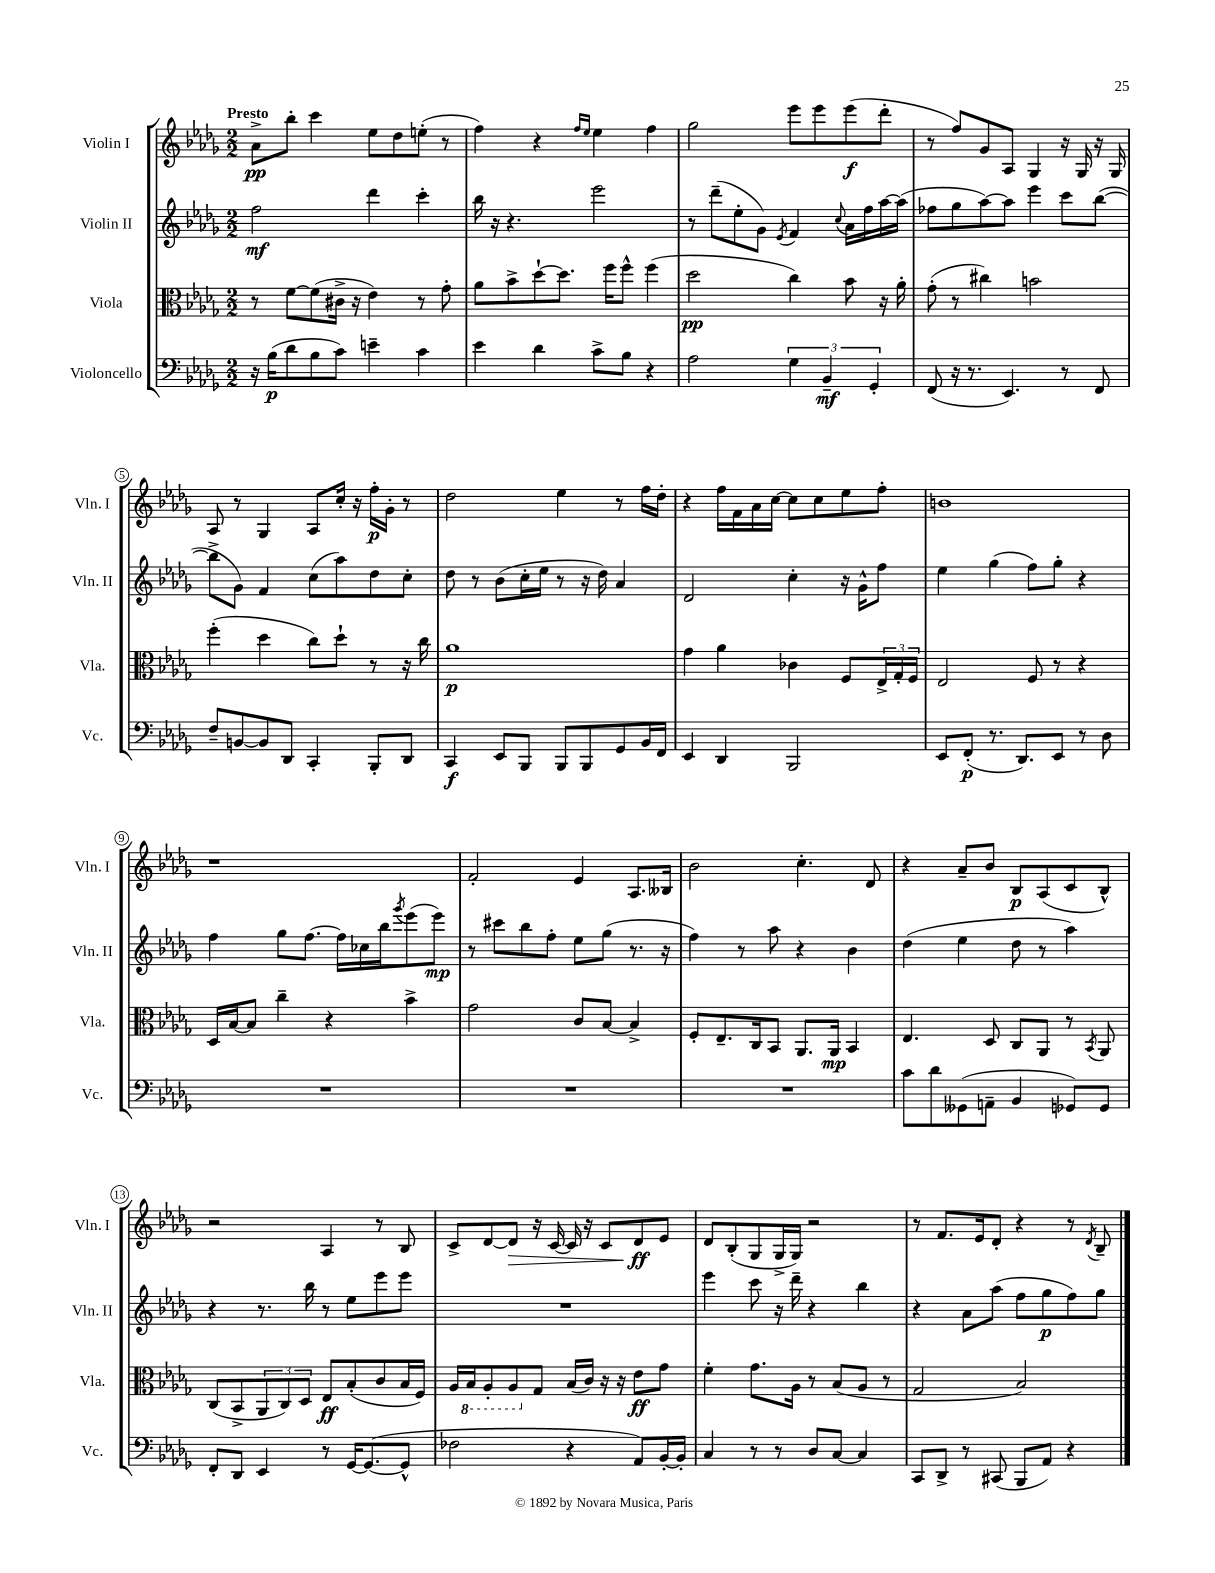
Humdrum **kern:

**kern	**dynam	**kern	**dynam	**kern	**dynam	**kern	**dynam
*part4	*part4	*part3	*part3	*part2	*part2	*part1	*part1
*staff4	*staff4	*staff3	*staff3	*staff2	*staff2	*staff1	*staff1
*I"Violoncello	*	*I"Viola	*	*I"Violin II	*	*I"Violin I	*
*I'Vc.	*	*I'Vla.	*	*I'Vln. II	*	*I'Vln. I	*
*clefF4	*	*clefC3	*	*clefG2	*	*clefG2	*
*k[b-e-a-d-g-]	*	*k[b-e-a-d-g-]	*	*k[b-e-a-d-g-]	*	*k[b-e-a-d-g-]	*
*M2/2	*	*M2/2	*	*M2/2	*	*M2/2	*
=1	=1	=1	=1	=1	=1	=1	=1
!	!	!	!	!	!	!LO:TX:a:B:t=Presto	!
16r	.	8r	.	2ff\	mf	8a-^\L	pp
(16B-\KL	p	.	.	.	.	.	.
8d-\	.	[8f\L	.	.	.	8bb-'\J	.
8B-\	.	(8f\]	.	.	.	4ccc\	.
8c\J)	.	16c#X^\Jk	.	.	.	.	.
.	.	16r	.	.	.	.	.
4en~\	.	4e-\)	.	4ddd-\	.	8ee-\L	.
.	.	.	.	.	.	8dd-\	.
4c\	.	8r	.	4ccc'\	.	(8een'\J	.
.	.	8g-'\	.	.	.	8r	.
=2	=2	=2	=2	=2	=2	=2	=2
4e-\	.	8a-\L	.	16bb-\	.	4ff\)	.
.	.	.	.	16r	.	.	.
.	.	8b-^\	.	4.r	.	.	.
4d-\	.	[8dd-`\	.	.	.	4r	.
.	.	8.dd-\J]	.	.	.	.	.
.	.	.	.	.	.	16qqff/LL	.
.	.	.	.	.	.	16qqee-/JJ	.
8c^\L	.	.	.	2eee-\	.	4ee-\	.
.	.	16ff\KL	.	.	.	.	.
8B-\J	.	8ff^^\J	.	.	.	.	.
4r	.	(4ff\	.	.	.	4ff\	.
=3	=3	=3	=3	=3	=3	=3	=3
2A-\	.	2dd-\	pp	8r	.	2gg-\	.
.	.	.	.	(8ddd-~\L	.	.	.
.	.	.	.	8ee-'\	.	.	.
.	.	.	.	8g-\J)	.	.	.
.	.	.	.	8qe-/	.	.	.
6G-\	.	4cc\)	.	4f/	.	8eee-\L	.
.	.	.	.	.	.	8eee-\	.
6BB-~/	mf	.	.	.	.	.	.
.	.	.	.	8qqcc/	.	.	.
.	.	8b-\	.	16a-\LL	.	(8eee-\	f
.	.	.	.	16ff\	.	.	.
6GG-'/	.	.	.	.	.	.	.
.	.	16r	.	[16aa-\	.	8ddd-'\J	.
.	.	16a-'\	.	(16aa-\JJ]	.	.	.
=4	=4	=4	=4	=4	=4	=4	=4
(8FF/	.	(8g-'\	.	8ff-X\L	.	8r	.
16r	.	8r	.	8gg-\	.	8ff/L)	.
8.r	.	.	.	.	.	.	.
.	.	4cc#X\)	.	[8aa-\)	.	8g-/	.
4.EE-/)	.	.	.	8aa-\J]	.	8A-/J	.
.	.	2bn\	.	4eee-\	.	4G-/	.
8r	.	.	.	8ccc\L	.	16r	.
.	.	.	.	.	.	16G-/	.
8FF/	.	.	.	([8bb-\J	.	16r	.
.	.	.	.	.	.	16G-/	.
!!LO:LB:g=z
=5	=5	=5	=5	=5	=5	=5	=5
8F~/L	.	(4ff'\	.	8bb-^\L]	.	8A-/	.
[8BBn/	.	.	.	8g-\J)	.	8r	.
8BB/]	.	4dd-\	.	4f/	.	4G-/	.
8DD-/J	.	.	.	.	.	.	.
4CC'/	.	8cc\L)	.	(8cc\L	.	8A-/L	.
.	.	8dd-`\J	.	8aa-\)	.	16cc'/Jk	.
.	.	.	.	.	.	16r	.
8BBB-'/L	.	8r	.	8dd-\	.	16ff'\LL	p
.	.	.	.	.	.	16g-'\JJ	.
8DD-/J	.	16r	.	8cc'\J	.	8r	.
.	.	16cc\	.	.	.	.	.
=6	=6	=6	=6	=6	=6	=6	=6
4CC/	f	1a-	p	8dd-\	.	2dd-\	.
.	.	.	.	8r	.	.	.
8EE-/L	.	.	.	(8b-\L	.	.	.
8BBB-/J	.	.	.	16cc'\L	.	.	.
.	.	.	.	16ee-\JJ	.	.	.
8BBB-/L	.	.	.	8r	.	4ee-\	.
8BBB-/	.	.	.	16r	.	.	.
.	.	.	.	16dd-\)	.	.	.
8GG-/	.	.	.	4a-/	.	8r	.
16BB-/L	.	.	.	.	.	16ff\LL	.
16FF/JJ	.	.	.	.	.	16dd-'\JJ	.
=7	=7	=7	=7	=7	=7	=7	=7
4EE-/	.	4g-\	.	2d-/	.	4r	.
4DD-/	.	4a-\	.	.	.	16ff\LL	.
.	.	.	.	.	.	16f\	.
.	.	.	.	.	.	16a-\	.
.	.	.	.	.	.	[16cc\JJ	.
2BBB-/	.	4c-X\	.	4cc'\	.	8cc\L]	.
.	.	.	.	.	.	8cc\	.
.	.	8F/L	.	16r	.	8ee-\	.
.	.	.	.	16g-^^\KL	.	.	.
.	.	24E-^/L	.	8ff\J	.	8ff'\J	.
.	.	24G-'/	.	.	.	.	.
.	.	24F/JJ	.	.	.	.	.
=8	=8	=8	=8	=8	=8	=8	=8
8EE-/L	.	2E-/	.	4ee-\	.	1bn	.
(8FF'/J	p	.	.	.	.	.	.
8.r	.	.	.	(4gg-\	.	.	.
8.DD-/L)	.	.	.	.	.	.	.
.	.	8F/	.	8ff\L)	.	.	.
8EE-/J	.	8r	.	8gg-'\J	.	.	.
8r	.	4r	.	4r	.	.	.
8D-\	.	.	.	.	.	.	.
!!LO:LB:g=z
=9	=9	=9	=9	=9	=9	=9	=9
1r	.	16D-/LL	.	4ff\	.	1r	.
.	.	[16B-/J	.	.	.	.	.
.	.	8B-/J]	.	.	.	.	.
.	.	4cc~\	.	8gg-\L	.	.	.
.	.	.	.	[8.ff\J	.	.	.
.	.	4r	.	.	.	.	.
.	.	.	.	16ff\LL]	.	.	.
.	.	.	.	16cc-X\	.	.	.
.	.	.	.	16bb-\J	.	.	.
.	.	.	.	8qggg-/	.	.	.
.	.	4b-^\	.	(8eee-\	.	.	.
.	.	.	.	8eee-\J)	mp	.	.
=10	=10	=10	=10	=10	=10	=10	=10
1r	.	2g-\	.	8r	.	2f'/	.
.	.	.	.	8ccc#X\L	.	.	.
.	.	.	.	8bb-\	.	.	.
.	.	.	.	8ff'\J	.	.	.
.	.	8c/L	.	8ee-\L	.	4e-/	.
.	.	[8B-/J	.	(8gg-\J	.	.	.
.	.	4B-^/]	.	8.r	.	8.A-/L	.
.	.	.	.	16r	.	16B--X/Jk	.
=11	=11	=11	=11	=11	=11	=11	=11
1r	.	8F'/L	.	4ff\)	.	2b-\	.
.	.	8.E-~/	.	.	.	.	.
.	.	.	.	8r	.	.	.
.	.	16C/k	.	.	.	.	.
.	.	8BB-/J	.	8aa-\	.	.	.
.	.	8.AA-/L	.	4r	.	4.cc'\	.
.	.	16AA-/Jk	mp	.	.	.	.
.	.	4BB-/	.	4b-\	.	.	.
.	.	.	.	.	.	8d-/	.
=12	=12	=12	=12	=12	=12	=12	=12
8c\L	.	4.E-/	.	(4dd-\	.	4r	.
8d-\	.	.	.	.	.	.	.
(8GG--X\	.	.	.	4ee-\	.	8a-~/L	.
8AAn~\J	.	8D-/	.	.	.	8b-/J	.
4BB-/	.	8C/L	.	8dd-\	.	8B-/L	p
.	.	8AA-/J	.	8r	.	(8A-/	.
8GG-X/L)	.	8r	.	4aa-\)	.	8c/	.
.	.	8qBB-/	.	.	.	.	.
8GG-/J	.	8AA-/	.	.	.	8B-^^/J)	.
!!LO:LB:g=z
=13	=13	=13	=13	=13	=13	=13	=13
8FF'/L	.	(8C/L	.	4r	.	2r	.
8DD-/J	.	8BB-^/	.	.	.	.	.
4EE-/	.	12AA-/	.	8.r	.	.	.
.	.	12C/)	.	.	.	.	.
.	.	12D-/J	.	.	.	.	.
.	.	.	.	16bb-\	.	.	.
8r	.	8E-/L	ff	8r	.	4A-/	.
[16GG-/KL	.	(8B-'/	.	8ee-\L	.	.	.
(8.GG-/_	.	.	.	.	.	.	.
.	.	8c/	.	8eee-\	.	8r	.
8GG-^^/J]	.	16B-/L	.	8eee-\J	.	8B-/	.
.	.	16F/JJ)	.	.	.	.	.
=14	=14	=14	=14	=14	=14	=14	=14
2F-X\	.	16A-/LL	.	1r	.	8c^/L	.
*	*	*8ba	*	*	*	*	*
.	.	16BB-/J	.	.	.	.	.
.	.	8AA-'/	.	.	.	[8d-/	.
!	!	!	!	!	!	!	!LO:HP:b
.	.	8AA-/	.	.	.	8d-/J]	>
*	*	*X8ba	*	*	*	*	*
.	.	8G-/J	.	.	.	16r	.
.	.	.	.	.	.	[16c/	.
4r	.	(16B-/LL	.	.	.	16c/]	.
.	.	16c/JJ)	.	.	.	16r	.
.	.	16r	.	.	.	8c/L	.
.	.	16r	.	.	.	.	.
8AA-/L)	.	8e-\L	ff	.	.	8d-/	ff
[16BB-'/L	.	8g-\J	.	.	.	8e-/J	]
16BB-'/JJ]	.	.	.	.	.	.	.
=15	=15	=15	=15	=15	=15	=15	=15
4C/	.	4f'\	.	4eee-\	.	8d-/L	.
.	.	.	.	.	.	(8B-'/	.
8r	.	8.g-\L	.	8ccc\	.	8G-/	.
8r	.	.	.	16r	.	16G-^/L	.
.	.	16A-\Jk	.	16ddd-~\	.	16G-/JJ)	.
8D-/L	.	8r	.	4r	.	2r	.
[8C/J	.	(8B-/L	.	.	.	.	.
4C/]	.	8A-/J	.	4bb-\	.	.	.
.	.	8r	.	.	.	.	.
=16	=16	=16	=16	=16	=16	=16	=16
8CC/L	.	2G-/	.	4r	.	8r	.
8DD-^/J	.	.	.	.	.	8.f/L	.
8r	.	.	.	8a-\L	.	.	.
.	.	.	.	.	.	16e-/k	.
(8CC#X/	.	.	.	(8aa-\J	.	8d-'/J	.
8BBB-/L	.	2B-/)	.	8ff\L	.	4r	.
8AA-/J)	.	.	.	8gg-\	p	.	.
4r	.	.	.	8ff\)	.	8r	.
.	.	.	.	.	.	8qd-/	.
.	.	.	.	8gg-\J	.	8B-~/	.
==	==	==	==	==	==	==	==
*-	*-	*-	*-	*-	*-	*-	*-
